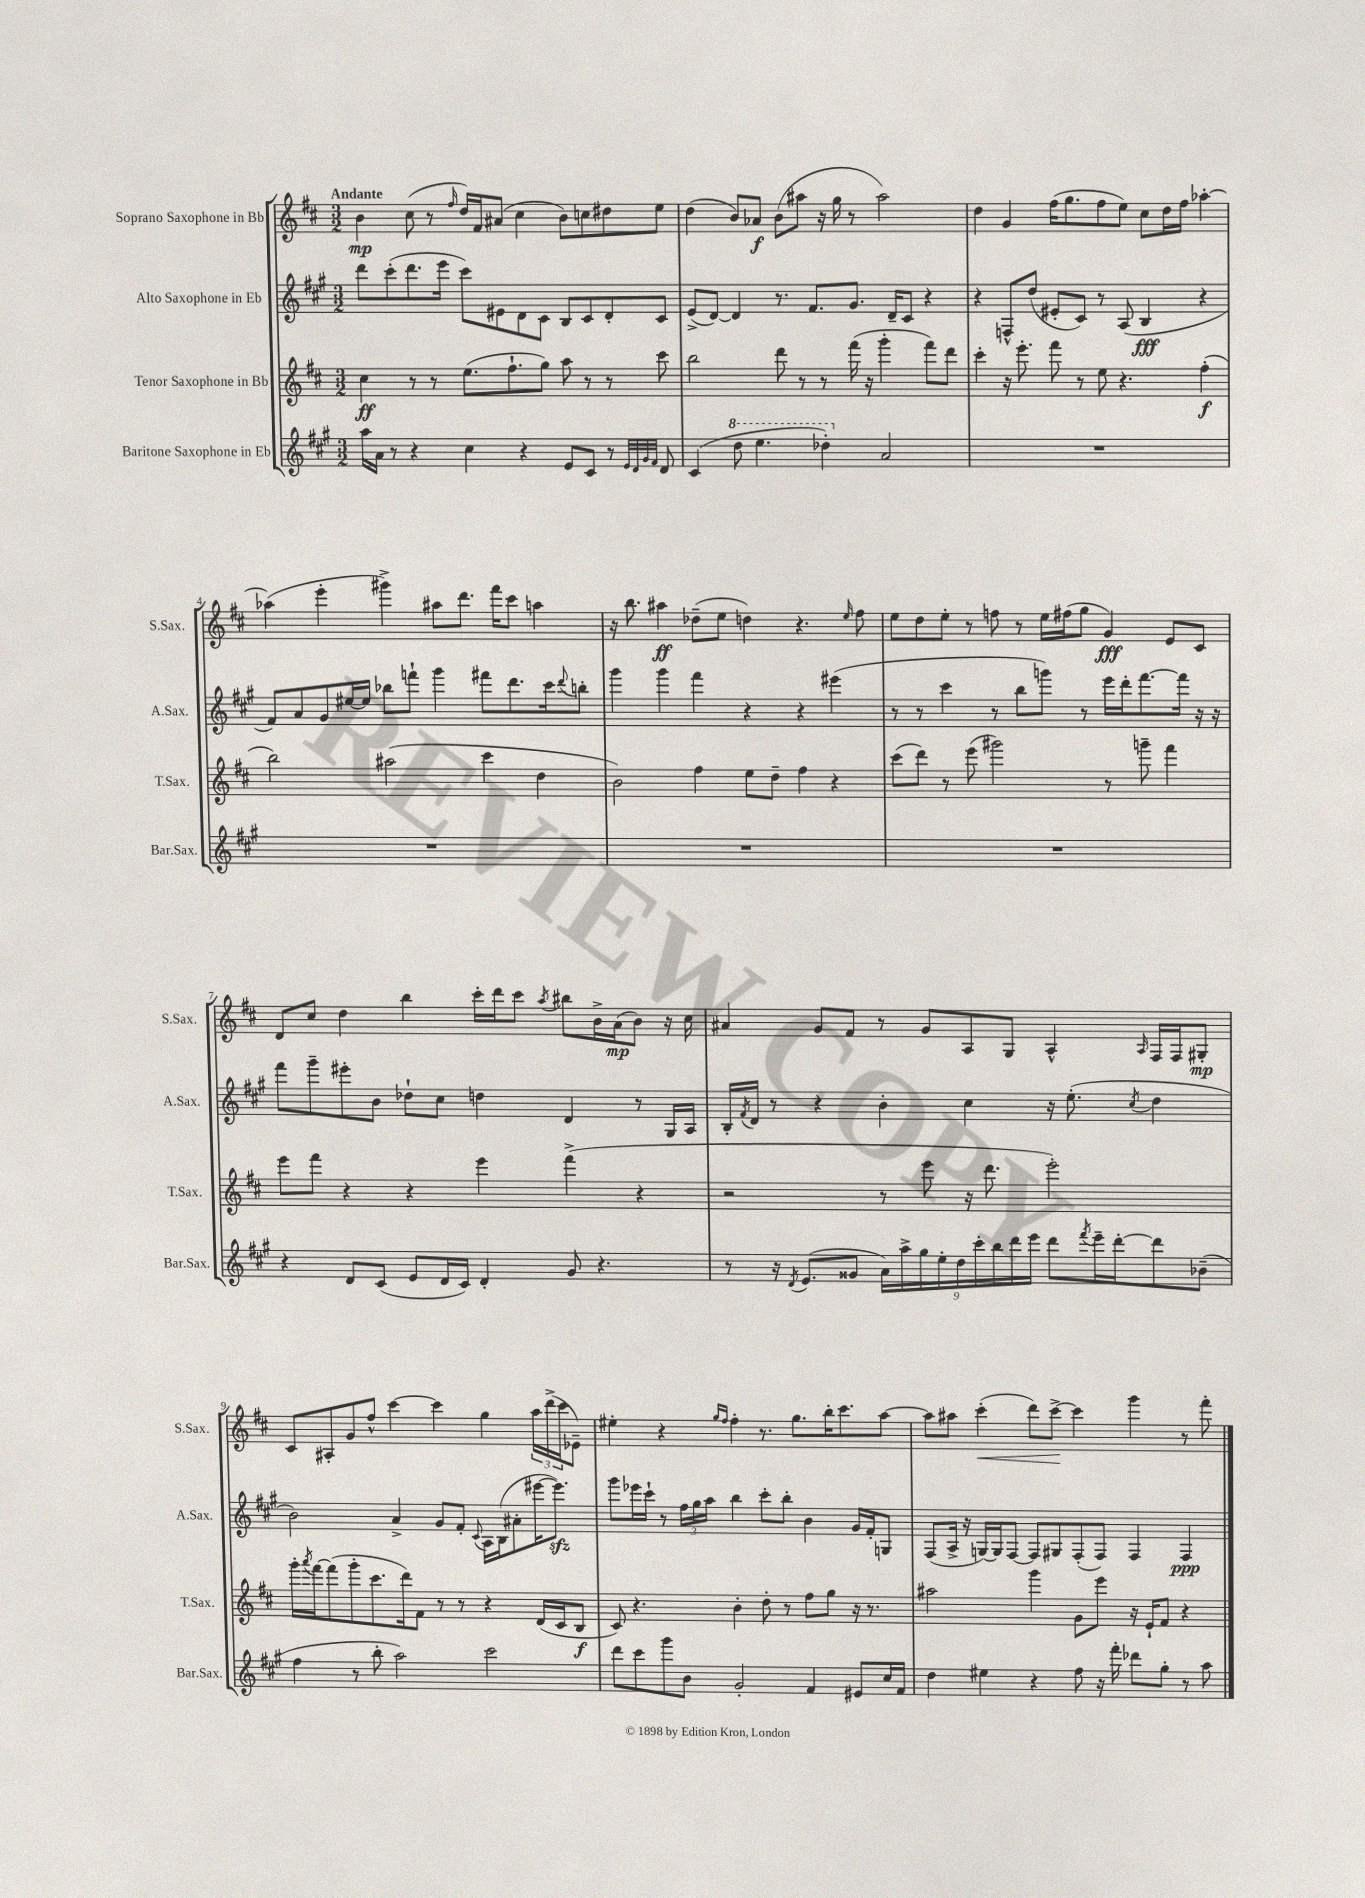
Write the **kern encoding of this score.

**kern	**kern	**kern	**kern
*staff4	*staff3	*staff2	*staff1
*clefG2	*clefG2	*clefG2	*clefG2
*k[f#c#g#]	*k[f#c#]	*k[f#c#g#]	*k[f#c#]
*M3/2	*M3/2	*M3/2	*M3/2
16aa\LL	4cc#\	8ddd\L	4b\
16a\JJ	.	.	.
8r	.	(8ccc#'\	.
4r	8r	8.ddd\	(8cc#\
.	8r	.	8r
.	.	16eee\Jk	.
.	.	.	16qqff#/
4cc#\	(8.ee\L	8ccc#\L)	16dd/LL)
.	.	.	16f#/J
.	.	8e#\	(8a#/J
.	8.ff#`\	.	.
4r	.	8d\	4cc#\
.	8gg\J)	8c#\J	.
8e/L	8aa\	8B/L	8b\L)
8c#/J	8r	8c#/	8cc\
8r	8r	8d'/	8dd#\
32qqe/LLL	.	.	.
32qqd/	.	.	.
32qqg#/	.	.	.
32qqf#/JJJ	.	.	.
8d/	8ccc#\	8c#/J	8ee\J
=	=	=	=
(4c#/	2bb\	(8e^/L	(4dd\
.	.	[8d/J)	.
8ddd\	.	4d/]	8b/L)
4.eee\	.	.	8a-/J
.	8ddd\	8.r	(8b\L
.	8r	.	8aa#\J
.	.	8.f#/L	.
4ddd-'\)	8r	.	16r
.	.	.	16gg\
.	(16fff#\	8.g#/J	8r
.	16r	.	.
2a/	4ggg'\	.	2aa#\)
.	.	16d~/LK	.
.	.	8c#/J	.
.	8fff#\L)	4r	.
.	8ddd\J	.	.
=	=	=	=
1.r	4ccc#'\	4r	4dd\
.	16r	8F^^/L	4g/
.	8.eee'\	.	.
.	.	(8dd/J	.
.	8fff#\	8e#'/L	(16ff#\LK
.	.	.	8.gg\
.	8r	8c#/J)	.
.	8ee\	8r	8ff#\
.	4.r	(8A/	8ee\J)
.	.	4B/	8cc#\L
.	.	.	16dd\L
.	.	.	16ff#\JJ
.	(4ff#'\	4r	[4aa-'\
=	=	=	=
1.r	2bb\)	8f#/L)	(4aa-\]
.	.	8a/	.
.	.	8g#/	4eee'\
.	.	[16ee#/L	.
.	.	16ee#/]JJ	.
.	(2aa#\	8bb-\L	4ggg#^\)
.	.	8fff`\J	.
.	.	4ggg#\	8aa#\L
.	.	.	8.ddd\J
.	4ccc#\	8fff#\L	.
.	.	.	16fff#\LK
.	.	8.ddd\	8ccc#\J
.	4dd\	.	4aa\
.	.	16ccc#\k	.
.	.	8qqddd/	.
.	.	8bb'\J	.
=	=	=	=
1.r	2b\)	4ggg#\	16r
.	.	.	8.bb\
.	.	4ggg#\	4aa#\
.	4ff#\	4fff#\	(8dd-~\L
.	.	.	8ee\J
.	8ee\L	4r	4dd\)
.	8dd~\J	.	.
.	4ff#\	4r	4.r
.	4r	(4eee#\	.
.	.	.	16qqee/
.	.	.	8ff#\
=	=	=	=
1.r	(8ccc#\L	8r	8ee\L
.	8ddd\J)	8r	8dd\
.	8r	4ccc#\	8ee'\J
.	(8eee\	.	8r
.	2ggg#\)	8r	8ff\
.	.	8bb\L	8r
.	.	8ggg\J)	16ee\LL
.	.	.	(16ff#\J
.	.	8r	8gg\J
.	8r	16eee\LL	4g/)
.	.	16ddd'\J	.
.	8ggg~\	[8.fff#\	.
.	4fff#\	.	8e/L
.	.	16fff#\]Jk	.
.	.	16r	8c#/J
.	.	16r	.
=	=	=	=
4r	8eee\L	8fff#\L	8d/L
.	8fff#\J	8ggg#~\	8cc#/J
8d/L	4r	8eee#'\	4dd\
(8c#/J	.	8b\J	.
8e/L	4r	8dd-`\L	4bb\
16d/L	.	8cc#\J	.
16c#/JJ)	.	.	.
4d'/	4eee\	4dd\	16ccc#'\LL
.	.	.	16ddd\J
.	.	.	8ccc#\J
.	.	.	8qaa/
8g#/	(4fff#^\	4d/	8bb#\L
4.r	.	.	16b^\L
.	.	.	(16a\J
.	4r	8r	8b\J)
.	.	16G#/LL	16r
.	.	16A/JJ	16cc#\
=	=	=	=
8r	2r	16B'/LL	4a#/
.	.	8qf#/	.
.	.	16d/JJ	.
16r	.	8r	.
8qd/	.	.	.
(8.e/L	.	.	.
.	.	4r	8g/L
8g##/J	.	.	8f#/J
18a\LL)	8r	4b'\	8r
18aa^\	.	.	.
18gg#\	.	.	.
.	8eee\	.	8g/L
18ee'\	.	.	.
18dd\	.	.	.
.	16r	4cc#\	8A/
18ccc#'\	.	.	.
.	8.ddd\	.	.
18bb\	.	.	.
.	.	.	8G/J
18ddd\	.	.	.
18eee\JJ	.	.	.
8ddd\L	2eee'\)	16r	4A^^/
.	.	(8.ee'\	.
8qfff#/	.	.	.
16eee~\L	.	.	.
[16ddd'\J	.	.	.
.	.	8qcc#/	16qqA/
8ddd\]	.	4dd\	16F#/LL
.	.	.	16F#/J
(8b-~\J	.	.	8G#'/J
=	=	=	=
4ff#\	16ggg'\LL	2b\)	8c#/L
.	8qaaa/	.	.
.	[16fff#\J	.	.
.	(8fff#\]	.	8A#'/
8r	8ggg'\	.	8g/
8bb'\	8.ccc#\	.	8ff#^^/J
2aa\)	.	4a^/	[4ccc#\
.	16ddd\k)	.	.
.	8f#\J	.	.
.	8r	8g#/L	4ccc#\]
.	8r	8f#'/J	.
.	.	8qqc#/	.
2ccc#\	4r	16A\LL	4gg\
.	.	(16B\J	.
.	.	8a#'\	.
.	(16d/LL	[16eee#\K	24aa\LL
.	.	.	(24ddd^\
.	16c#/J	8.eee#\]J)	.
.	.	.	24ccc#\J
.	8B/J	.	8e-~\J)
=	=	=	=
8ddd\L	8c#/)	8ggg#\L	4ee#'\
8ccc#\	4.r	16eee-\L	.
.	.	16ccc#`\JJ	.
8ggg#\	.	8r	4r
8b\J	.	24ff#\LL	.
.	.	24gg#\	.
.	.	24aa\JJ	.
.	.	.	16qqgg/LL
.	.	.	16qqff#/JJ
2g#'/	4b'\	4bb\	4ff#'\
.	8dd'\	8ccc#'\L	8.r
.	8r	8bb'\J	.
.	.	.	8.gg\L
4f#/	8ff#\L	4b\	.
.	8gg\J	.	16bb'\K
.	.	.	8.ccc#\
8e#/L	16r	16g#/LL	.
.	8.r	16f#'/J	.
16cc#/L	.	8G/J	[8aa\J
16f#/JJ	.	.	.
=	=	=	=
4dd\	2aa#\	(8F#/L	8aa\]L
.	.	16A^/Jk	8aa#\J
.	.	16r	.
4ee#\	.	[16G/LL)	(4ccc#'\
.	.	16G/]J	.
.	.	[8F#/J	.
4r	4ggg\	8F#/]L	8ddd\L)
.	.	8G#/	[8ccc#^\J
8ff#\	8g\L	(8F#'/	4ccc#\]
16r	8eee\J	8F#/J)	.
16fff#'\	.	.	.
8ddd-\L	16r	4F#/	4ggg\
.	16e`/LK	.	.
8gg#'\J	8f#/J	.	.
8r	4r	4F#/	8r
8aa\	.	.	8fff#'\
==	==	==	==
*-	*-	*-	*-
